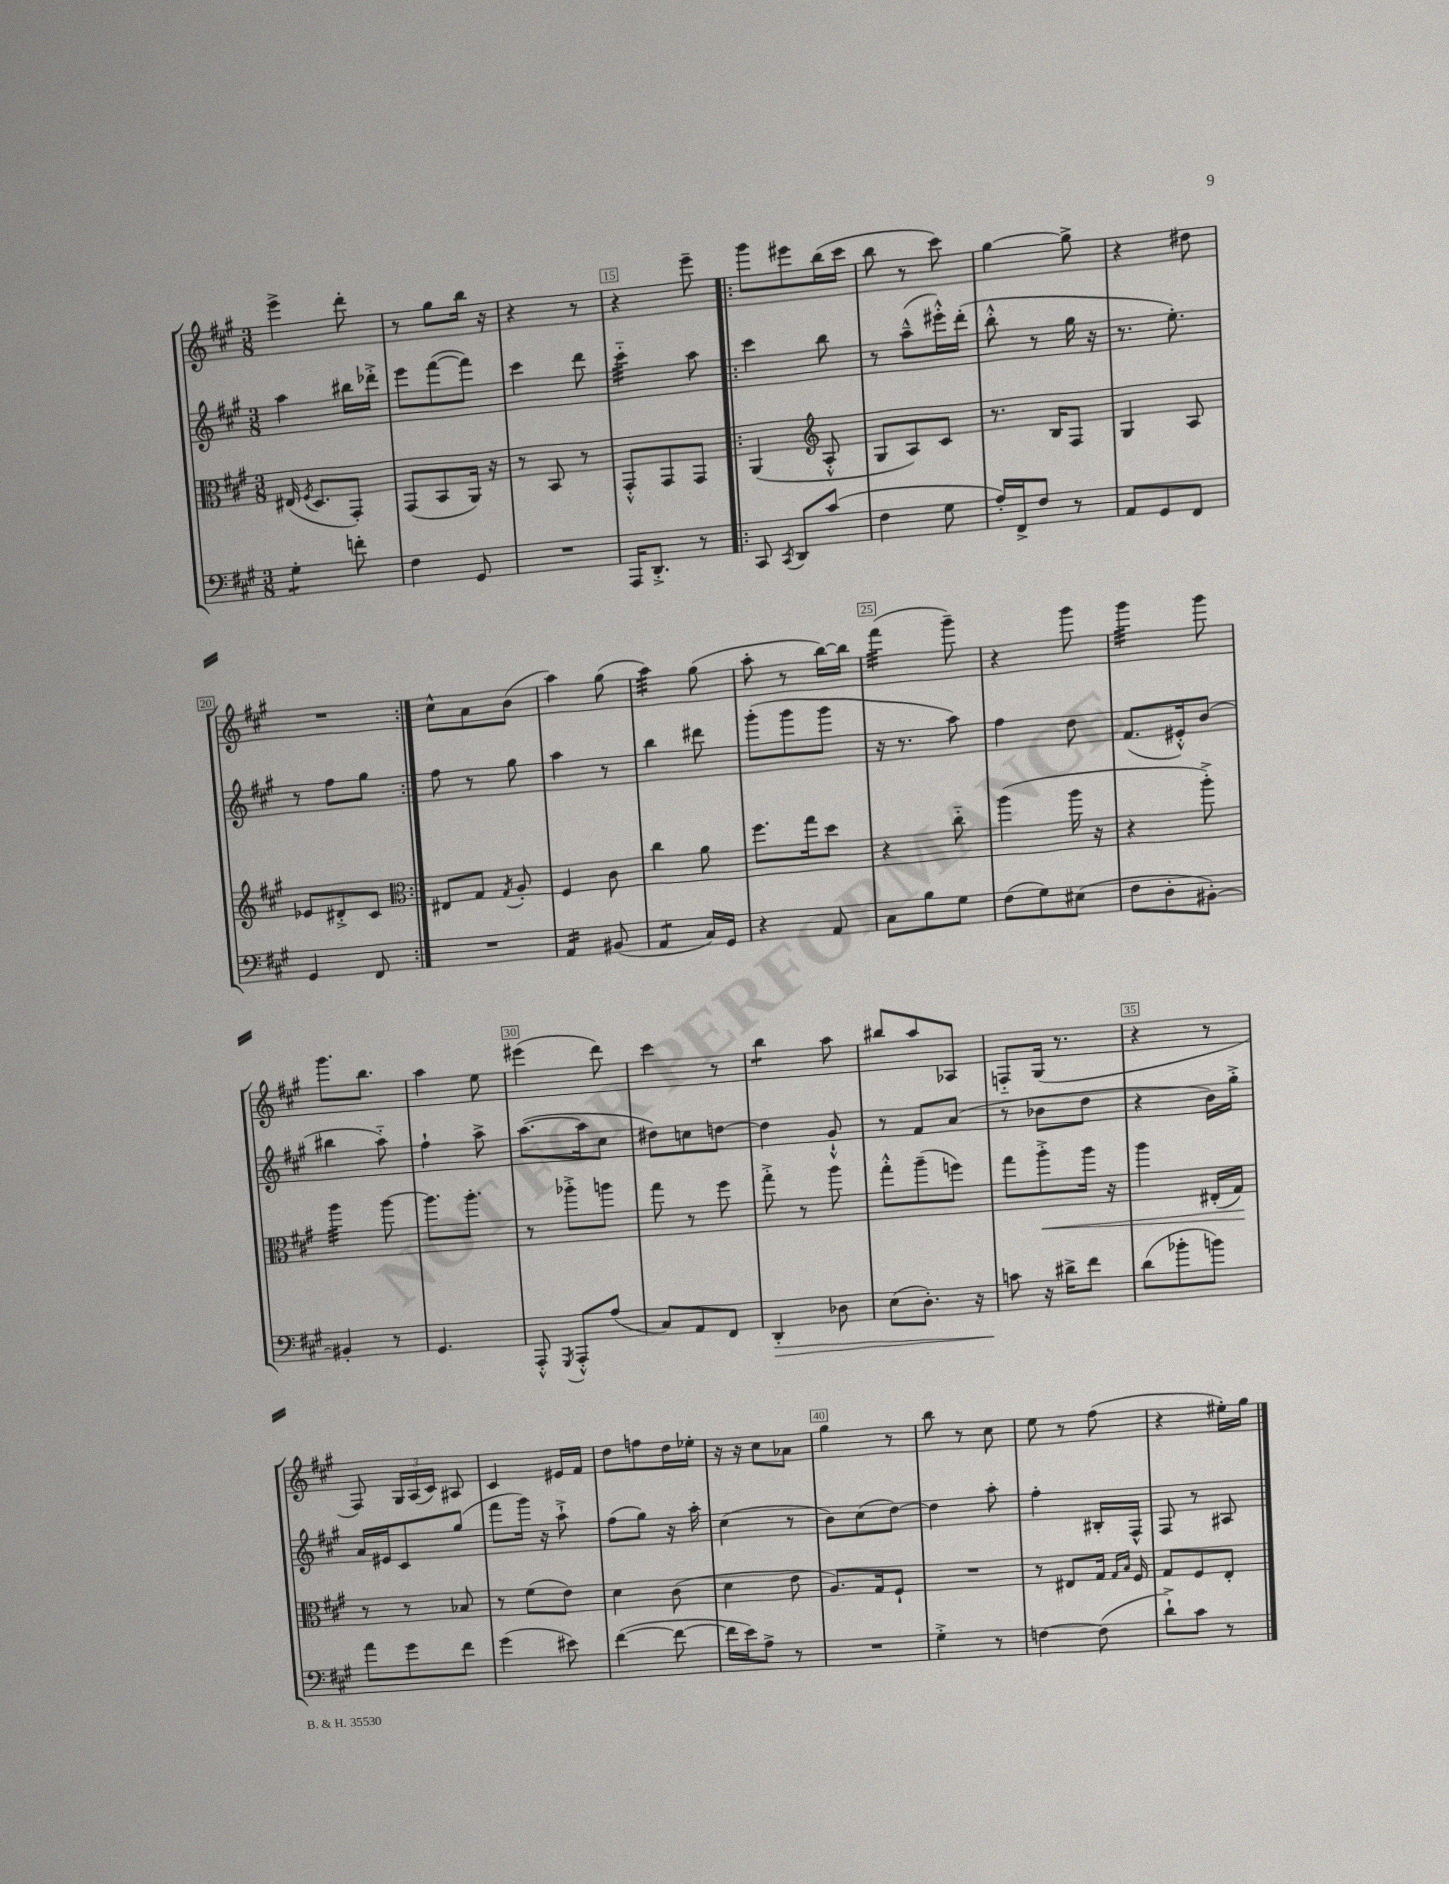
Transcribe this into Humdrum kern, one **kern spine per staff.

**kern	**kern	**kern	**kern
*staff4	*staff3	*staff2	*staff1
*clefF4	*clefC3	*clefG2	*clefG2
*k[f#c#g#]	*k[f#c#g#]	*k[f#c#g#]	*k[f#c#g#]
*M3/8	*M3/8	*M3/8	*M3/8
4G#'	(16E#	4aa	4eee^
.	8qF#	.	.
.	8.D	.	.
8f'	8GG#')	16bb#	8ddd'
.	.	16ddd-'^	.
=	=	=	=
4F#	(8GG#	8eee	8r
.	8BB	([8fff#	8gg#
8GG#	16AA)	8fff#])	16bb
.	16r	.	16r
=	=	=	=
4.r	8r	4ccc#	4r
.	8BB	.	.
.	8r	8ddd	8r
=	=	=	=
16AAA	8GG#'^^	4ccc#'~	4r
8.DD'^	.	.	.
.	8GG#	.	.
8r	8GG#	8aa	8eee~
=!|:	=!|:	=!|:	=!|:
8CC#	(4AA	4ccc#	8ggg#
8qCC#	.	.	.
8DD	.	.	8eee#
*	*clefG2	*	*
(8c#	8A'^^	8bb	(16bb
.	.	.	16ccc#
=	=	=	=
4F#	8G#	8r	8bb
.	8A)	(8aa~^^	8r
8G#	8c#	16eee#'^^)	8ccc#)
.	.	(16ddd'	.
=	=	=	=
16A')	8.r	8bb'^^	[4gg#
16FF#^	.	.	.
8F#	.	8r	.
.	16B	.	.
8r	8F#	16gg#	8gg#^]
.	.	16r	.
=	=	=	=
8AA	4G#	8.r	4r
8GG#	.	.	.
.	.	8.ee')	.
8FF#	8A	.	8dd#
=	=	=	=
4GG#	8e-	8r	4.r
.	8d#'^	8ff#	.
8FF#	8c#	8gg#	.
=:|!	=:|!	=:|!	=:|!
*	*clefC3	*	*
4.r	8E#	8ff#	8cc#^^
.	8G#	8r	8a
.	8qG#	.	.
.	8A'	8gg#	(8b
=	=	=	=
4AA	4F#	4aa	4aa)
(8BB#	8c#	8r	(8gg#
=	=	=	=
4AA	4cc#	4bb	4aa)
16C#)	8a	8ddd#	(8gg#
16GG#	.	.	.
=	=	=	=
4r	8.ff#	(8ggg#'	8aa'
.	.	8ggg#	8r
.	16gg#	.	.
8AA	8dd	8ggg#	[16bb)
.	.	.	16bb]
=	=	=	=
8C#	4r	16r	(4fff#
.	.	8.r	.
8B	.	.	.
8G#	8cc#'~	8aa)	8ggg#~)
=	=	=	=
(8F#	(4aa	4ff#	4r
8G#)	.	.	.
(8E#	16aa	8dd	8ggg#
.	16r	.	.
=	=	=	=
8F#	4r	(8.f#	4ggg#
8D'	.	.	.
.	.	16e#'^^)	.
[8BB#')	8aa'^)	(8b	8ggg#
=	=	=	=
4BB#']	4aa	4bb#	8.ggg#
.	.	.	8.bb
8r	[8aa	8aa'~)	.
=	=	=	=
4.GG#	8.aa]	4ff#`	4aa
.	8.aa'	.	.
.	.	8aa^	8ee
=	=	=	=
8AAA'^^	8r	([8.aa	(4eee#
8qGGG#	.	.	.
8AAA'^^	8aa-'^	.	.
.	.	16aa]	.
(8A	8aa	8cc#	8ddd)
=	=	=	=
8C#)	8gg#	8dd#)	4ccc#
8AA	8r	8cc	.
8FF#	8ff#	[8dd	8r
=	=	=	=
4DD'	8gg#'^	4dd]	4bb
.	8r	.	.
8D-	8aa	8g#`^^	8aa
=	=	=	=
(8E	8gg#'^^	8r	8bb#
8.D')	(8aa~	8f#	8aa
.	8ff)	(8a	8A-
16r	.	.	.
=	=	=	=
8c	8gg#	8r	8F'~
16r	8aa'^	8b-	(16G#
16d#^	.	.	8.r
8f#	16aa	8dd	.
.	16r	.	.
=	=	=	=
(8d	4aa	4r	4r
8b-'	.	.	.
8b)	(16E#'	16b)	8r
.	16G#)	16gg#'^	.
=	=	=	=
8a	8r	16a	8F#)
.	.	16e#	.
8g#	8r	8c#	24G#
.	.	.	(24A
.	.	.	24c#)
8f#	8B-	(8gg#	8A#
=	=	=	=
(4g#	8r	8fff#	4c#
.	(8f#	16ggg#)	.
.	.	16r	.
8e#)	8e)	8aa`^	16e#
.	.	.	16f#
=	=	=	=
([4f#	4d	(8ff#	8dd
.	.	8gg#)	8ff
8f#_	(8c#	16r	16dd
.	.	16aa'	16ee-'
=	=	=	=
16f#]	4d	(4cc#	16r
16e)	.	.	16r
8A^	.	.	8cc#
8r	8e	8r	8a-
=	=	=	=
4.r	8.A)	8b)	4gg#
.	.	(8cc#	.
.	16G#	.	.
.	8F#`	[8dd)	8r
=	=	=	=
4G#'^	4.r	4dd]	8bb
.	.	.	8r
8r	.	8aa'	8cc#
=	=	=	=
[4F	8r	4ff#'	8ee
.	8E#	.	8r
(8F]	16G#	16B#'	(8ff#
.	16qqG#	.	.
.	16qqB	.	.
.	16F#	16F#^^	.
=	=	=	=
8d`^)	8G#	8F#	4r
8c#	8F#	8r	.
8r	8E'	8A#	16ee#')
.	.	.	16gg#
==	==	==	==
*-	*-	*-	*-
